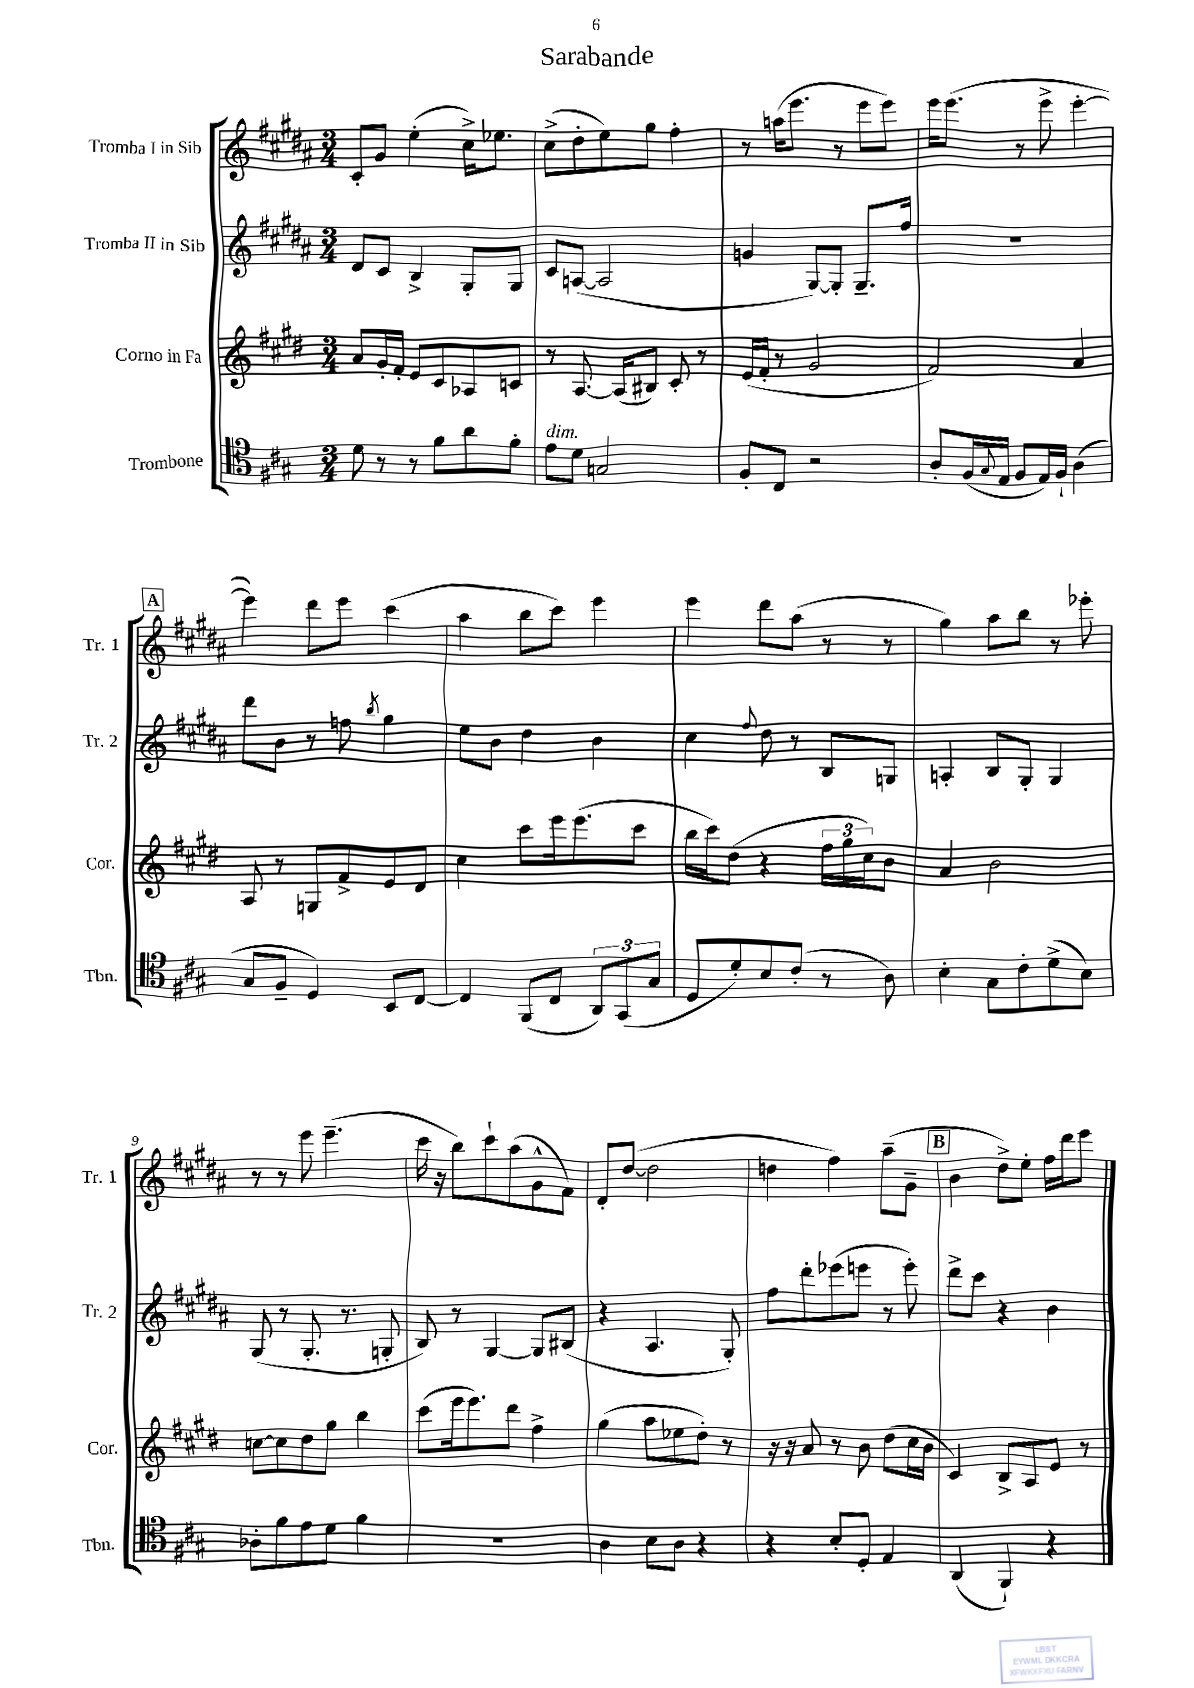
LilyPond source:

\header { title = "Sarabande" }
<<
\new StaffGroup <<
\new Staff = "s0" \with { instrumentName = "Tromba I in Sib" shortInstrumentName = "Tr. 1" } {
    \clef treble \key b \major \numericTimeSignature \time 3/4
    cis'8-. gis'8 e''4-.( cis''16->) ees''8. |
    cis''8->( dis''8-. e''8) gis''8 fis''4-. |
    r8 a''16( e'''8. r8 e'''8 e'''8) |
    e'''16 e'''8.( r8 e'''8-> e'''4~-. |
    \mark \markup { \box "A" } e'''4) dis'''8 e'''8 cis'''4( |
    ais''4 b''8 cis'''8) e'''4 |
    e'''4 dis'''8 ais''8( r8 r8 |
    gis''4) ais''8 b''8 r8 ees'''8-. |
    r8 r8 e'''8 e'''4.--( |
    cis'''16 r16 b''8) cis'''8-! ais''8( gis'8-^ fis'8) |
    dis'8-. dis''8~( dis''2 |
    d''4 fis''4) ais''8--( gis'8-- |
    \mark \markup { \box "B" } b'4 dis''8->) e''8-. fis''16 dis'''16 e'''8 \bar "|." |
}
\new Staff = "s1" \with { instrumentName = "Tromba II in Sib" shortInstrumentName = "Tr. 2" } {
    \clef treble \key b \major \numericTimeSignature \time 3/4
    dis'8 cis'8 b4-> gis8-. gis8 |
    cis'8 a8~( a2 |
    g'4 gis8~) gis8-. gis8.-- fis''16 |
    R2. |
    \mark \markup { \box "A" } dis'''8 b'8 r8 f''8 \acciaccatura { b''8 } gis''4 |
    e''8 b'8 dis''4 b'4 |
    cis''4 \appoggiatura { fis''8 } dis''8 r8 b8 g8 |
    a4-. b8 gis8-. gis4 |
    gis8( r8 gis8.-. r8. g8-. |
    b8) r8 gis4~ gis8 bis8( |
    r4 ais4. gis8-.) |
    fis''8 dis'''8-. ees'''8( e'''8 r8 e'''8-.) |
    \mark \markup { \box "B" } dis'''8-> cis'''8 r4 b'4 \bar "|." |
}
\new Staff = "s2" \with { instrumentName = "Corno in Fa" shortInstrumentName = "Cor." } {
    \clef treble \key e \major \numericTimeSignature \time 3/4
    a'8 gis'16-. fis'16-. e'8 cis'8 aes8 c'8 |
    r8 a8.~ a16( bis8) cis'8-. r8 |
    e'16( fis'16-. r8 gis'2 |
    fis'2) a'4 |
    \mark \markup { \box "A" } a8 r8 g8 fis'8-> e'8 dis'8 |
    cis''4 cis'''8 e'''16 e'''8.( cis'''8 |
    b''16 cis'''16) dis''8( r4 \tuplet 3/2 { fis''16 gis''16 cis''16) } b'8 |
    a'4 b'2 |
    c''8~ c''8 dis''8 gis''8 b''4 |
    cis'''8( e'''16 e'''8.) dis'''8 fis''4-> |
    gis''4( a''8 ees''8 dis''8-.) r8 |
    r16 r16 a'8 r8 b'8 dis''8( cis''16 b'16 |
    \mark \markup { \box "B" } cis'4) b8-> a8 e'8 r8 \bar "|." |
}
\new Staff = "s3" \with { instrumentName = "Trombone" shortInstrumentName = "Tbn." } {
    \clef tenor \key a \major \numericTimeSignature \time 3/4
    d'8 r8 r8 fis'8 a'8 fis'8-. |
    e'8^\markup { \italic "dim." } d'8 g2 |
    fis8-. cis8 r2 |
    a8-. fis16( \appoggiatura { gis8 } e16 fis8 e16) fis16-! a4( |
    \mark \markup { \box "A" } gis8 fis8-- d4) b,8 cis8~ |
    cis4 fis,8( cis8 \tuplet 3/2 { a,8) gis,8( gis8 } |
    d8 d'8-.) b8 cis'8-.( r8 a8) |
    b4-. gis8 cis'8-. d'8->( b8) |
    aes8-. fis'8 e'8 d'8 fis'4 |
    R2. |
    a4 b8 a8 r4 |
    r4 b8-. d8-. e4 |
    \mark \markup { \box "B" } a,4( fis,4-!) r4 \bar "|." |
}
>>
>>
